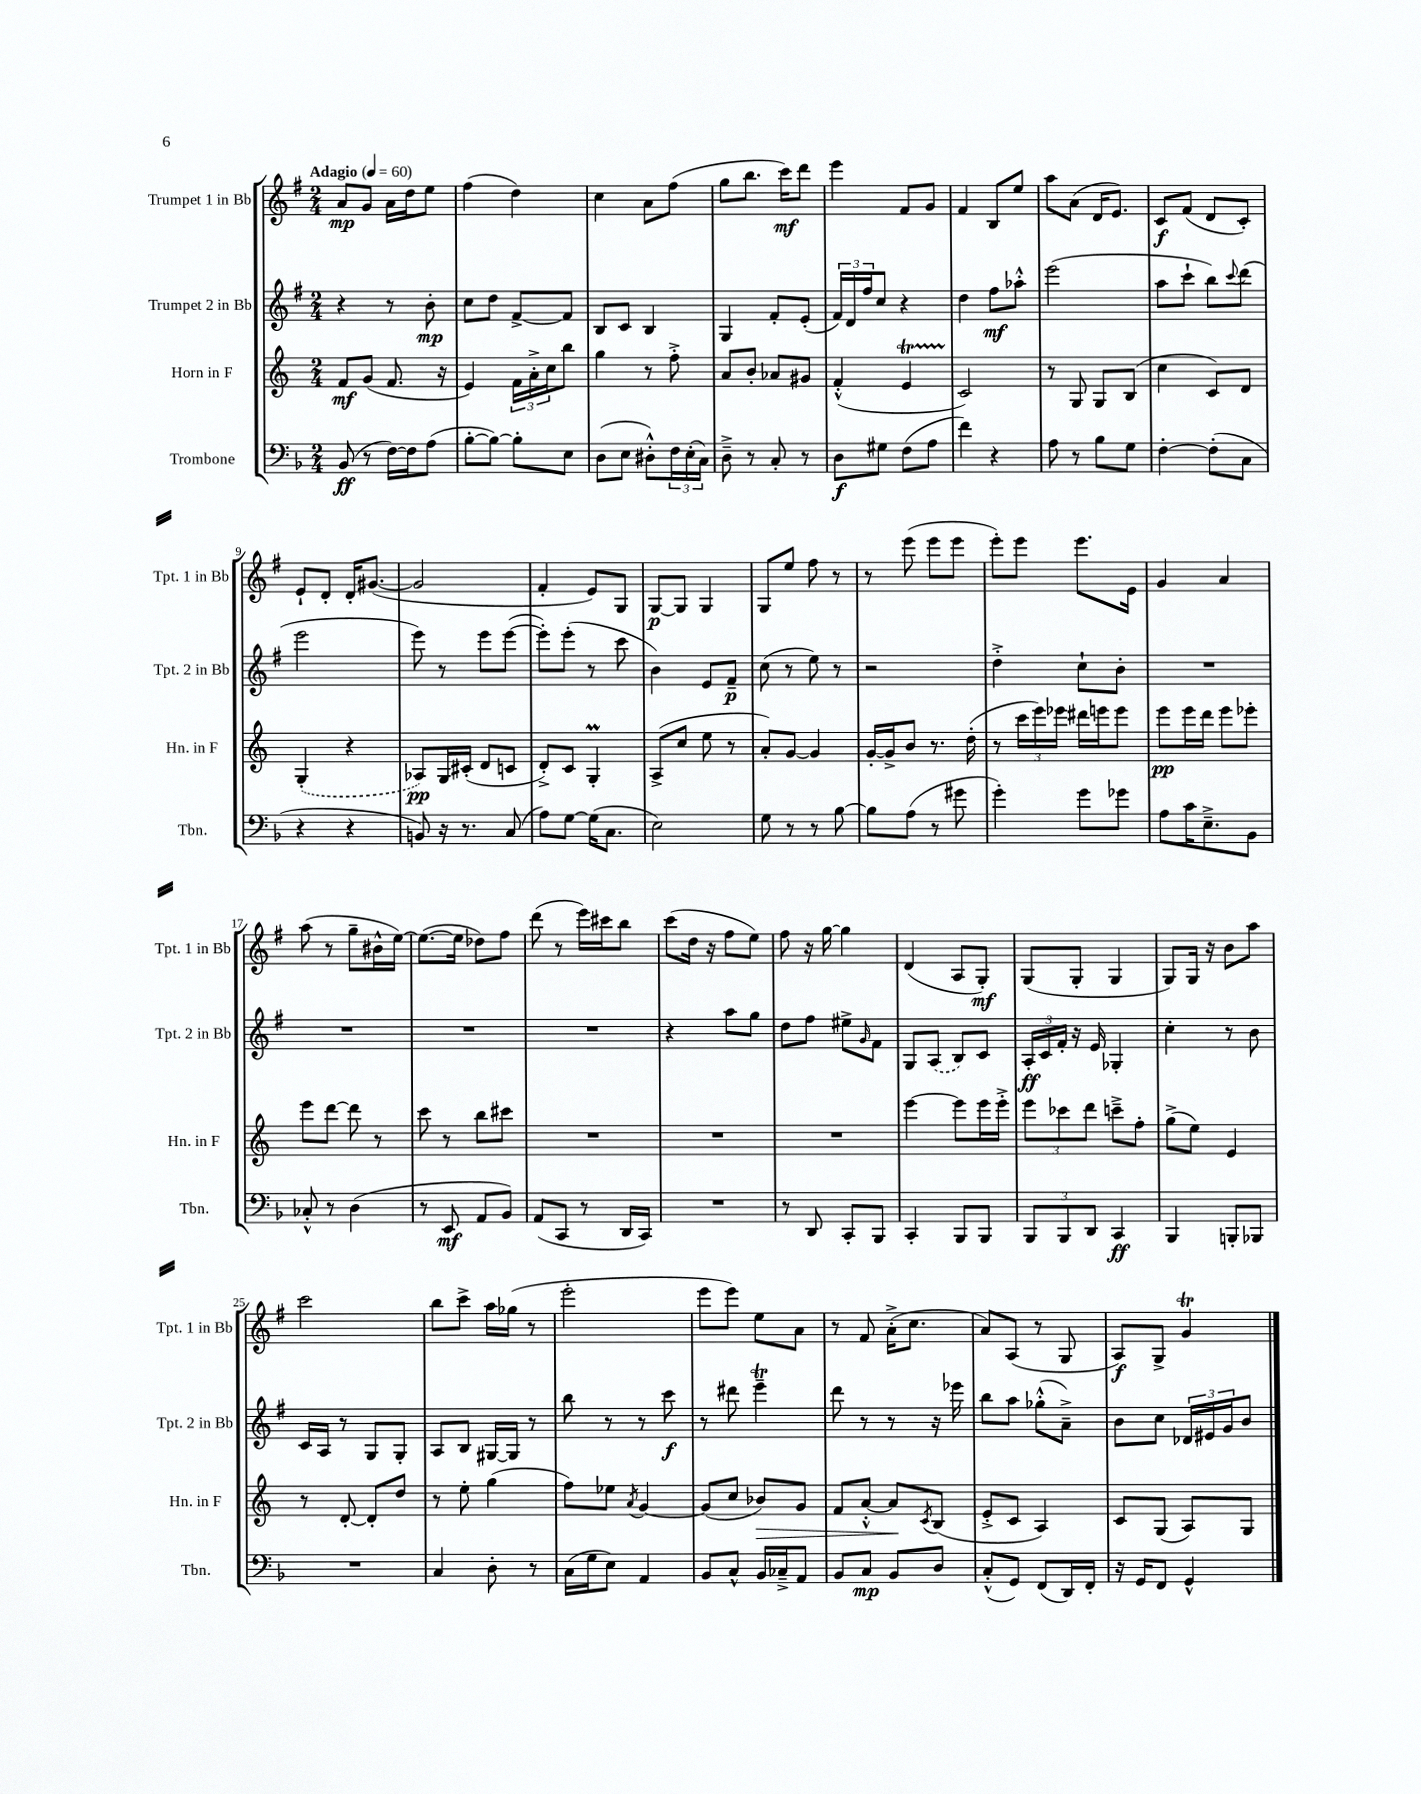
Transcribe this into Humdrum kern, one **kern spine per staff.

**kern	**dynam	**kern	**dynam	**kern	**dynam	**kern	**dynam
*part4	*part4	*part3	*part3	*part2	*part2	*part1	*part1
*staff4	*staff4	*staff3	*staff3	*staff2	*staff2	*staff1	*staff1
*I"Trombone	*	*I"Horn in F	*	*I"Trumpet 2 in Bb	*	*I"Trumpet 1 in Bb	*
*I'Tbn.	*	*I'Hn. in F	*	*I'Tpt. 2 in Bb	*	*I'Tpt. 1 in Bb	*
*clefF4	*	*clefG2	*	*clefG2	*	*clefG2	*
*k[b-]	*	*k[]	*	*k[f#]	*	*k[f#]	*
*M2/4	*	*M2/4	*	*M2/4	*	*M2/4	*
*MM60	*	*MM60	*	*MM60	*	*MM60	*
=1	=1	=1	=1	=1	=1	=1	=1
!	!	!	!	!	!	!LO:TX:a:B:t=Adagio	!
(8BB-/	ff	8f/L	mf	4r	.	8a/L	mp
8r	.	(8g/J	.	.	.	8g/J	.
[16F\LL)	.	8.f/	.	8r	.	16a\LL	.
16F\J]	.	.	.	.	.	16dd\J	.
(8A\J	.	.	.	8b'\	mp	8ee\J	.
.	.	16r	.	.	.	.	.
=2	=2	=2	=2	=2	=2	=2	=2
[8B-'\L	.	4e/)	.	8cc\L	.	(4ff#\	.
8B-\J_)	.	.	.	8dd\J	.	.	.
8B-'\L]	.	24f\LL	.	[8f#^/L	.	4dd\)	.
.	.	24a'^\	.	.	.	.	.
.	.	24cc\J	.	.	.	.	.
8E\J	.	8bb\J	.	8f#/J]	.	.	.
=3	=3	=3	=3	=3	=3	=3	=3
(8D\L	.	4gg\	.	8B/L	.	4cc\	.
8E\J	.	.	.	8c/J	.	.	.
8D#X'^^\L)	.	8r	.	4B/	.	8a\L	.
24F\L	.	8ff'^\	.	.	.	(8ff#\J	.
(24E'\	.	.	.	.	.	.	.
24C\JJ)	.	.	.	.	.	.	.
=4	=4	=4	=4	=4	=4	=4	=4
8D~^\	.	8a/L	.	4G/	.	8gg\L	.
8r	.	8b'/J	.	.	.	8.bb\J	.
8C'/	.	8a-X/L	.	8f#'/L	.	.	.
.	.	.	.	.	.	16ccc\KL)	mf
8r	.	8g#X/J	.	(8e'/J	.	8ddd\J	.
=5	=5	=5	=5	=5	=5	=5	=5
8D\L	f	(4f'^^/	.	24f#/LL)	.	4eee\	.
.	.	.	.	24d/	.	.	.
.	.	.	.	24ff#/J	.	.	.
8G#X\J	.	.	.	8cc/J	.	.	.
(8F\L	.	4et/	.	4r	.	8f#/L	.
8A\J	.	.	.	.	.	8g/J	.
=6	=6	=6	=6	=6	=6	=6	=6
4f\)	.	2c/)	.	4dd\	.	4f#/	.
4r	.	.	.	8ff#\L	mf	8B/L	.
.	.	.	.	8aa-X'^^\J	.	8ee/J	.
=7	=7	=7	=7	=7	=7	=7	=7
8A\	.	8r	.	(2eee\	.	8aa\L	.
8r	.	8G/	.	.	.	(8a\J	.
8B-\L	.	8G/L	.	.	.	16d/KL	.
.	.	.	.	.	.	8.e/J)	.
8G\J	.	(8B/J	.	.	.	.	.
=8	=8	=8	=8	=8	=8	=8	=8
[4F'\	.	4cc\	.	8aa\L	.	8c/L	f
.	.	.	.	8ccc`\J	.	(8f#/J	.
(8F'\L]	.	8c/L)	.	8bb\L)	.	8d/L	.
.	.	.	.	8qqccc/	.	.	.
8C\J	.	8d/J	.	(8ddd\J	.	8c'/J)	.
!!LO:LB:g=z
=9	=9	=9	=9	=9	=9	=9	=9
4r	.	(4G'/	.	2eee\	.	8e`/L	.
.	.	.	.	.	.	8d'/J	.
4r	.	4r	.	.	.	16d'/KL	.
.	.	.	.	.	.	([8.g#X/J	.
=10	=10	=10	=10	=10	=10	=10	=10
8BBn/)	.	8A-X/L)	pp	8eee\)	.	2g#/]	.
16r	.	16G/L	.	8r	.	.	.
8.r	.	(16c#X'/JJ	.	.	.	.	.
.	.	8d/L	.	8eee\L	.	.	.
(8C/	.	8cn/J	.	([8eee\J	.	.	.
=11	=11	=11	=11	=11	=11	=11	=11
8A\L)	.	8d'^/L)	.	8eee'\L])	.	4f#'/	.
[8G\J	.	8c/J	.	(8eee'\J	.	.	.
(16G\KL]	.	4GM'/	.	8r	.	8e/L)	.
8.C\J	.	.	.	.	.	.	.
.	.	.	.	8ccc\	.	8G/J	.
=12	=12	=12	=12	=12	=12	=12	=12
2E\)	.	(8A^/L	.	4b\)	.	[8G/L	p
.	.	8cc/J	.	.	.	8G/J]	.
.	.	8ee\	.	8e/L	.	4G/	.
.	.	8r	.	8f#~/J	p	.	.
=13	=13	=13	=13	=13	=13	=13	=13
8G\	.	8a'/L)	.	(8cc\	.	8G/L	.
8r	.	[8g/J	.	8r	.	8ee/J	.
8r	.	4g/]	.	8ee\)	.	8ff#\	.
[8B-\	.	.	.	8r	.	8r	.
=14	=14	=14	=14	=14	=14	=14	=14
8B-\L]	.	[16g'/LL	.	2r	.	8r	.
.	.	16g^/J]	.	.	.	.	.
(8A\J	.	8b/J	.	.	.	(8eee\	.
8r	.	8.r	.	.	.	8eee\L	.
8g#X\	.	.	.	.	.	8eee\J	.
.	.	(16dd'\	.	.	.	.	.
=15	=15	=15	=15	=15	=15	=15	=15
4g'\)	.	8r	.	4dd'^\	.	8eee'\L)	.
.	.	24ccc\LL	.	.	.	8eee\J	.
.	.	24eee\)	.	.	.	.	.
.	.	24eee-X\JJ	.	.	.	.	.
8g\L	.	16ddd#X\LL	.	8cc`\L	.	8.eee\L	.
.	.	16eeen\J	.	.	.	.	.
8g-X\J	.	8eee\J	.	8b'\J	.	.	.
.	.	.	.	.	.	16e\Jk	.
=16	=16	=16	=16	=16	=16	=16	=16
8A\L	.	8eee\L	pp	2r	.	4g/	.
16c\K	.	16eee\L	.	.	.	.	.
8.E~^\	.	16ddd\JJ	.	.	.	.	.
.	.	8eee\L	.	.	.	4a/	.
8BB-\J	.	8eee-X'\J	.	.	.	.	.
!!LO:LB:g=z
=17	=17	=17	=17	=17	=17	=17	=17
8C-X'^^/	.	8eee\L	.	2r	.	(8aa\	.
8r	.	[8ddd\J	.	.	.	8r	.
(4D\	.	8ddd\]	.	.	.	8gg~\L	.
.	.	8r	.	.	.	16b#X^^\L	.
.	.	.	.	.	.	[16ee\JJ)	.
=18	=18	=18	=18	=18	=18	=18	=18
8r	.	8ccc\	.	2r	.	(8.ee\L_	.
8EE/	mf	8r	.	.	.	.	.
.	.	.	.	.	.	16ee\Jk]	.
8AA/L	.	8bb\L	.	.	.	8dd-X\L)	.
8BB-/J)	.	8ccc#X\J	.	.	.	8ff#\J	.
=19	=19	=19	=19	=19	=19	=19	=19
(8AA/L	.	2r	.	2r	.	(8ddd\	.
8CC/J	.	.	.	.	.	8r	.
8r	.	.	.	.	.	16eee\LL)	.
.	.	.	.	.	.	16ccc#X\J	.
16DD/LL	.	.	.	.	.	8bb\J	.
16CC/JJ)	.	.	.	.	.	.	.
=20	=20	=20	=20	=20	=20	=20	=20
2r	.	2r	.	4r	.	(8ccc\L	.
.	.	.	.	.	.	16dd\Jk	.
.	.	.	.	.	.	16r	.
.	.	.	.	8aa\L	.	8ff#\L	.
.	.	.	.	8gg\J	.	8ee\J)	.
=21	=21	=21	=21	=21	=21	=21	=21
8r	.	2r	.	8dd\L	.	8ff#\	.
8DD/	.	.	.	8ff#\J	.	16r	.
.	.	.	.	.	.	[16gg\	.
8CC'/L	.	.	.	8ee#X^\L	.	4gg\]	.
.	.	.	.	16qqg/	.	.	.
8BBB-/J	.	.	.	8f#\J	.	.	.
=22	=22	=22	=22	=22	=22	=22	=22
4CC'/	.	[4eee\	.	8G/L	.	(4d/	.
.	.	.	.	(8A/J	.	.	.
8BBB-/L	.	8eee\L]	.	8B/L)	.	8A/L	.
8BBB-/J	.	16eee\L	.	8c/J	.	8G'/J)	mf
.	.	16eee'^\JJ	.	.	.	.	.
=23	=23	=23	=23	=23	=23	=23	=23
12BBB-/L	.	12eee\L	.	24A'/LL	ff	(8G/L	.
.	.	.	.	24c/	.	.	.
12BBB-/	.	12ccc-X\	.	24f#'/JJ	.	.	.
.	.	.	.	16r	.	8G'/J	.
12DD/J	.	12ddd\J	.	.	.	.	.
.	.	.	.	16e/	.	.	.
4CC/	ff	8cccn~^\L	.	4G-X'/	.	4G/	.
.	.	8ff'\J	.	.	.	.	.
=24	=24	=24	=24	=24	=24	=24	=24
4BBB-/	.	(8gg^\L	.	4cc'\	.	8G/L)	.
.	.	8ee\J)	.	.	.	16G/Jk	.
.	.	.	.	.	.	16r	.
8BBBn'/L	.	4e/	.	8r	.	8b\L	.
8BBB-X/J	.	.	.	8b\	.	8aa\J	.
!!LO:LB:g=z
=25	=25	=25	=25	=25	=25	=25	=25
2r	.	8r	.	16c/LL	.	2ccc\	.
.	.	.	.	16A/JJ	.	.	.
.	.	[8d'/	.	8r	.	.	.
.	.	8d'/L]	.	8G/L	.	.	.
.	.	8dd/J	.	8G'/J	.	.	.
=26	=26	=26	=26	=26	=26	=26	=26
4C/	.	8r	.	8A/L	.	8bb\L	.
.	.	8ee'\	.	8B/J	.	8ccc^\J	.
8D'\	.	(4gg\	.	[16G#X/LL	.	16aa\LL	.
.	.	.	.	16G#/JJ]	.	(16gg-X\JJ	.
8r	.	.	.	8r	.	8r	.
=27	=27	=27	=27	=27	=27	=27	=27
(16C\LL	.	8ff\L)	.	8bb\	.	2eee'\	.
16G\J	.	.	.	.	.	.	.
8E\J)	.	8ee-X\J	.	8r	.	.	.
.	.	8qa/	.	.	.	.	.
4AA/	.	[4g/	.	8r	.	.	.
.	.	.	.	8ccc\	f	.	.
=28	=28	=28	=28	=28	=28	=28	=28
8BB-/L	.	(8g/L]	.	8r	.	8eee\L	.
8C^^/J	.	8cc/J	.	8ddd#X\	.	8eee\J)	.
!	!	!	!LO:HP:b	!	!	!	!
16BB-/LL	.	8b-X/L)	>	4eeeT~\	.	8ee\L	.
16C-X~^/J	.	.	.	.	.	.	.
8AA/J	.	8g/J	.	.	.	8a\J	.
=29	=29	=29	=29	=29	=29	=29	=29
8BB-/L	.	8f/L	.	8ddd\	.	8r	.
8C/J	mp	[8a'^^/J	.	8r	.	8f#/	.
8BB-/L	.	8a/L]	.	8r	.	(16a'^\KL	.
.	.	.	.	.	.	8.cc\J	.
.	.	8qc/	.	.	.	.	.
8D/J	.	(8B/J	]	16r	.	.	.
.	.	.	.	16eee-X\	.	.	.
=30	=30	=30	=30	=30	=30	=30	=30
(8C'^^/L	.	8e'^/L	.	8bb\L	.	8a/L)	.
8GG/J)	.	8c/J	.	8aa\J	.	(8A/J	.
(8FF/L	.	4A/)	.	(8gg-X'^^\L	.	8r	.
16DD/L)	.	.	.	8a~^\J)	.	8G/	.
16FF'/JJ	.	.	.	.	.	.	.
=31	=31	=31	=31	=31	=31	=31	=31
16r	.	8c/L	.	8b\L	.	8A/L)	f
16GG/KL	.	.	.	.	.	.	.
8FF/J	.	(8G/J	.	8cc\J	.	8G^/J	.
4GG^^/	.	8A/L)	.	24d-X/LL	.	4gT/	.
.	.	.	.	24e#X/	.	.	.
.	.	.	.	24g/J	.	.	.
.	.	8G/J	.	8b/J	.	.	.
==	==	==	==	==	==	==	==
*-	*-	*-	*-	*-	*-	*-	*-
